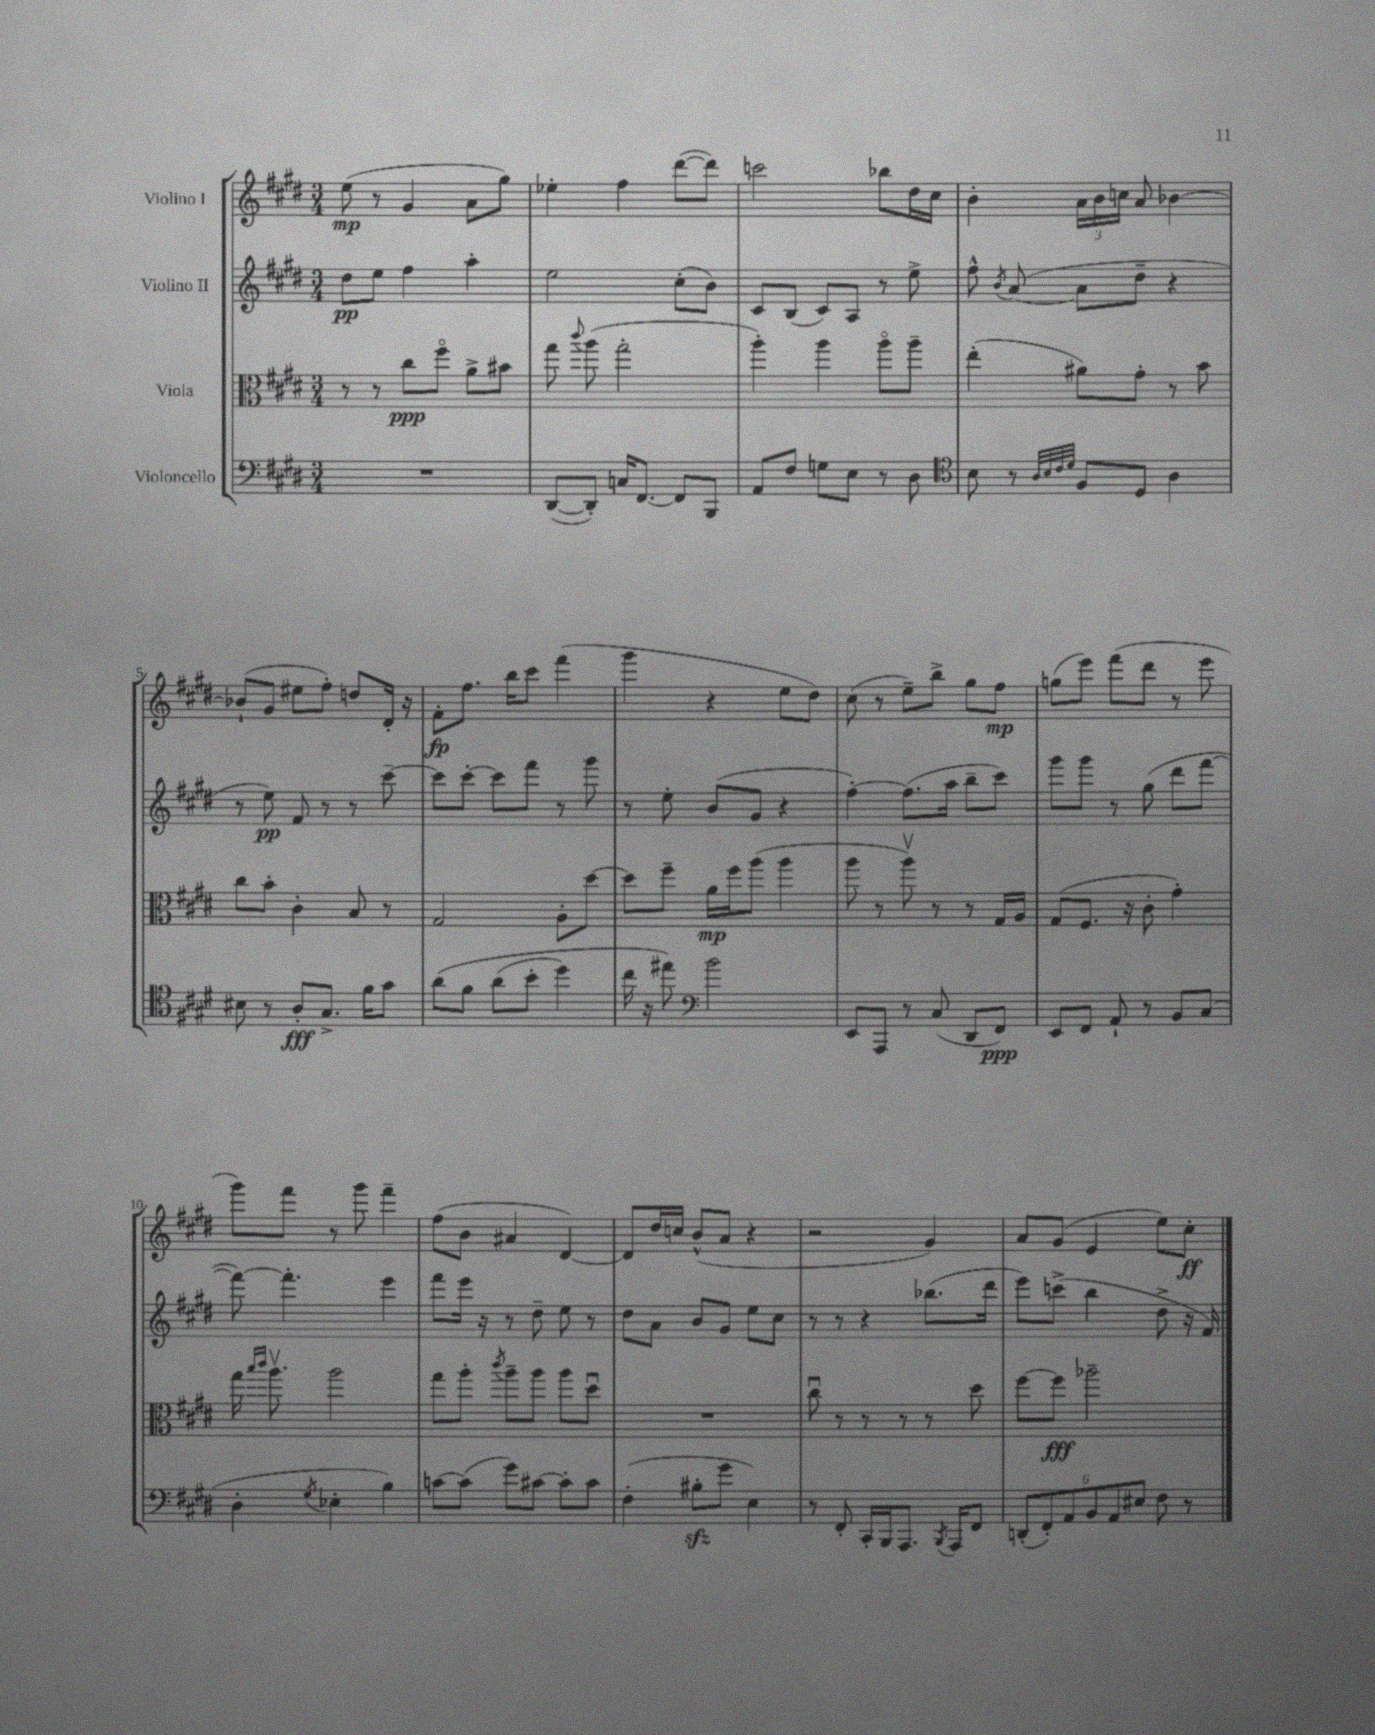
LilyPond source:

<<
\new StaffGroup <<
\new Staff = "s0" \with { instrumentName = "Violino I" } {
    \clef treble \key e \major \numericTimeSignature \time 3/4
    \autoBeamOff e''8\mp( r8 gis'4 a'8[ gis''8]) |
    ees''4-. fis''4 dis'''8[~( dis'''8]) |
    c'''2 bes''8[ dis''16 cis''16] |
    b'4-. \tuplet 3/2 { a'16[ b'16 c''16] } a'8 bes'4~ |
    bes'8[-!( gis'8] eis''8[ fis''8]-.) d''8[ dis'16]-. r16 |
    fis'8[-.\fp fis''8.] b''16[ cis'''8] fis'''4( |
    gis'''4 r4 e''8[ dis''8]) |
    cis''8( r8 e''8[--) b''8]-> gis''8[ fis''8]\mp |
    g''8[( e'''8]) fis'''8[( dis'''8] r8 e'''8 |
    gis'''8[) fis'''8] r8 gis'''8 fis'''4-- |
    fis''8[( b'8] ais'4 dis'4~) |
    dis'8[ dis''16 c''16] b'8[-^( a'8] r4 |
    r2 gis'4) |
    a'8[ gis'8]( e'4 e''8[) cis''8]-.\ff \bar "|." |
}
\new Staff = "s1" \with { instrumentName = "Violino II" } {
    \clef treble \key e \major \numericTimeSignature \time 3/4
    \autoBeamOff dis''8[\pp e''8] fis''4 a''4-. |
    e''2 cis''8[-.( b'8]) |
    cis'8[ b8]( cis'8[) a8] r8 e''8-> |
    fis''8-^ \acciaccatura { b'8 } a'8~( a'8[ dis''8]-- r4 |
    r8 e''8\pp) fis'8 r8 r8 cis'''8~-- |
    cis'''8[ cis'''8]~-. cis'''8[ fis'''8] r8 gis'''8 |
    r8 e''8-. b'8[( gis'8] r4 |
    fis''4~-.) fis''8.[( a''16] b''8[-- cis'''8]) |
    gis'''8[ gis'''8] r8 gis''8( dis'''8[ fis'''8]~ |
    fis'''8~) fis'''4.-. e'''4 |
    fis'''8[ e'''16] r16 r8 dis''8-- e''8 r8 |
    dis''8[ a'8] b'8[ gis'8] e''8[ cis''8] |
    r8 r8 r4 bes''8.[( dis'''16] |
    e'''8[) c'''8]->( b''4 dis''8-> r16 fis'16) \bar "|." |
}
\new Staff = "s2" \with { instrumentName = "Viola" } {
    \clef alto \key e \major \numericTimeSignature \time 3/4
    \autoBeamOff r8 r8 cis''8[\ppp fis''8]\flageolet a'8[-> bis'8] |
    gis''8 \appoggiatura { cis'''8 } a''8( gis''2-. |
    a''4-.) a''4 a''8[\flageolet a''8]-- |
    e''4-.( ais'8[) gis'8]-. r8 b'8 |
    cis''8[ b'8]-. cis'4-. b8 r8 |
    gis2 a8[-. dis''8]~ |
    dis''8[ fis''8]-- a'16[\mp fis''16 a''8]( a''4 |
    a''8 r8 a''8\upbow) r8 r8 gis16[ a16] |
    gis8[( fis8.] r16 cis'8-. gis'4-.) |
    gis''16 \grace { b''16[ cis'''16] } a''8.\upbow a''2 |
    gis''8[ a''8]-. \acciaccatura { cis'''8 } a''8[-- a''8] a''8[ dis''8]\downbow |
    R2. |
    cis''8\downbow r8 r8 r8 r8 dis''8 |
    fis''8[~ fis''8]\fff aes''2-- \bar "|." |
}
\new Staff = "s3" \with { instrumentName = "Violoncello" } {
    \clef bass \key e \major \numericTimeSignature \time 3/4
    \autoBeamOff R2. |
    dis,8[~( dis,8]-.) c16[ fis,8.]~ fis,8[ b,,8] |
    a,8[ fis8] g8[ e8] r8 dis8 |
    \clef tenor b8 r8 \grace { a32[ b32 cis'32 dis'32] } fis8[ dis8] a4 |
    bis8 r8 a8[-.\fff gis8.]-> fis'16[ gis'8] |
    a'8[\( fis'8] a'8[( b'8]-. dis''4) |
    cis''16 r16 eis''8\) \clef bass b'2 |
    e,8[ a,,8] r8 cis8( dis,8[ fis,8]\ppp) |
    e,8[ fis,8] a,8-! r8 b,8[ cis8]( |
    dis4-. \acciaccatura { gis8 } ees4-. b4) |
    c'8[~ c'8]( gis'8[) cis'8]~ cis'8[-. cis'8] |
    fis4-.( bis8[-.\sfz gis'8] e4) |
    r8 fis,8-. cis,16[-. b,,16 a,,8.] \acciaccatura { b,,8 } a,,16[ fis,8] |
    \tuplet 6/4 { d,8[-.( fis,8-.) a,8 b,8 a,8 eis8] } fis8 r8 \bar "|." |
}
>>
>>
